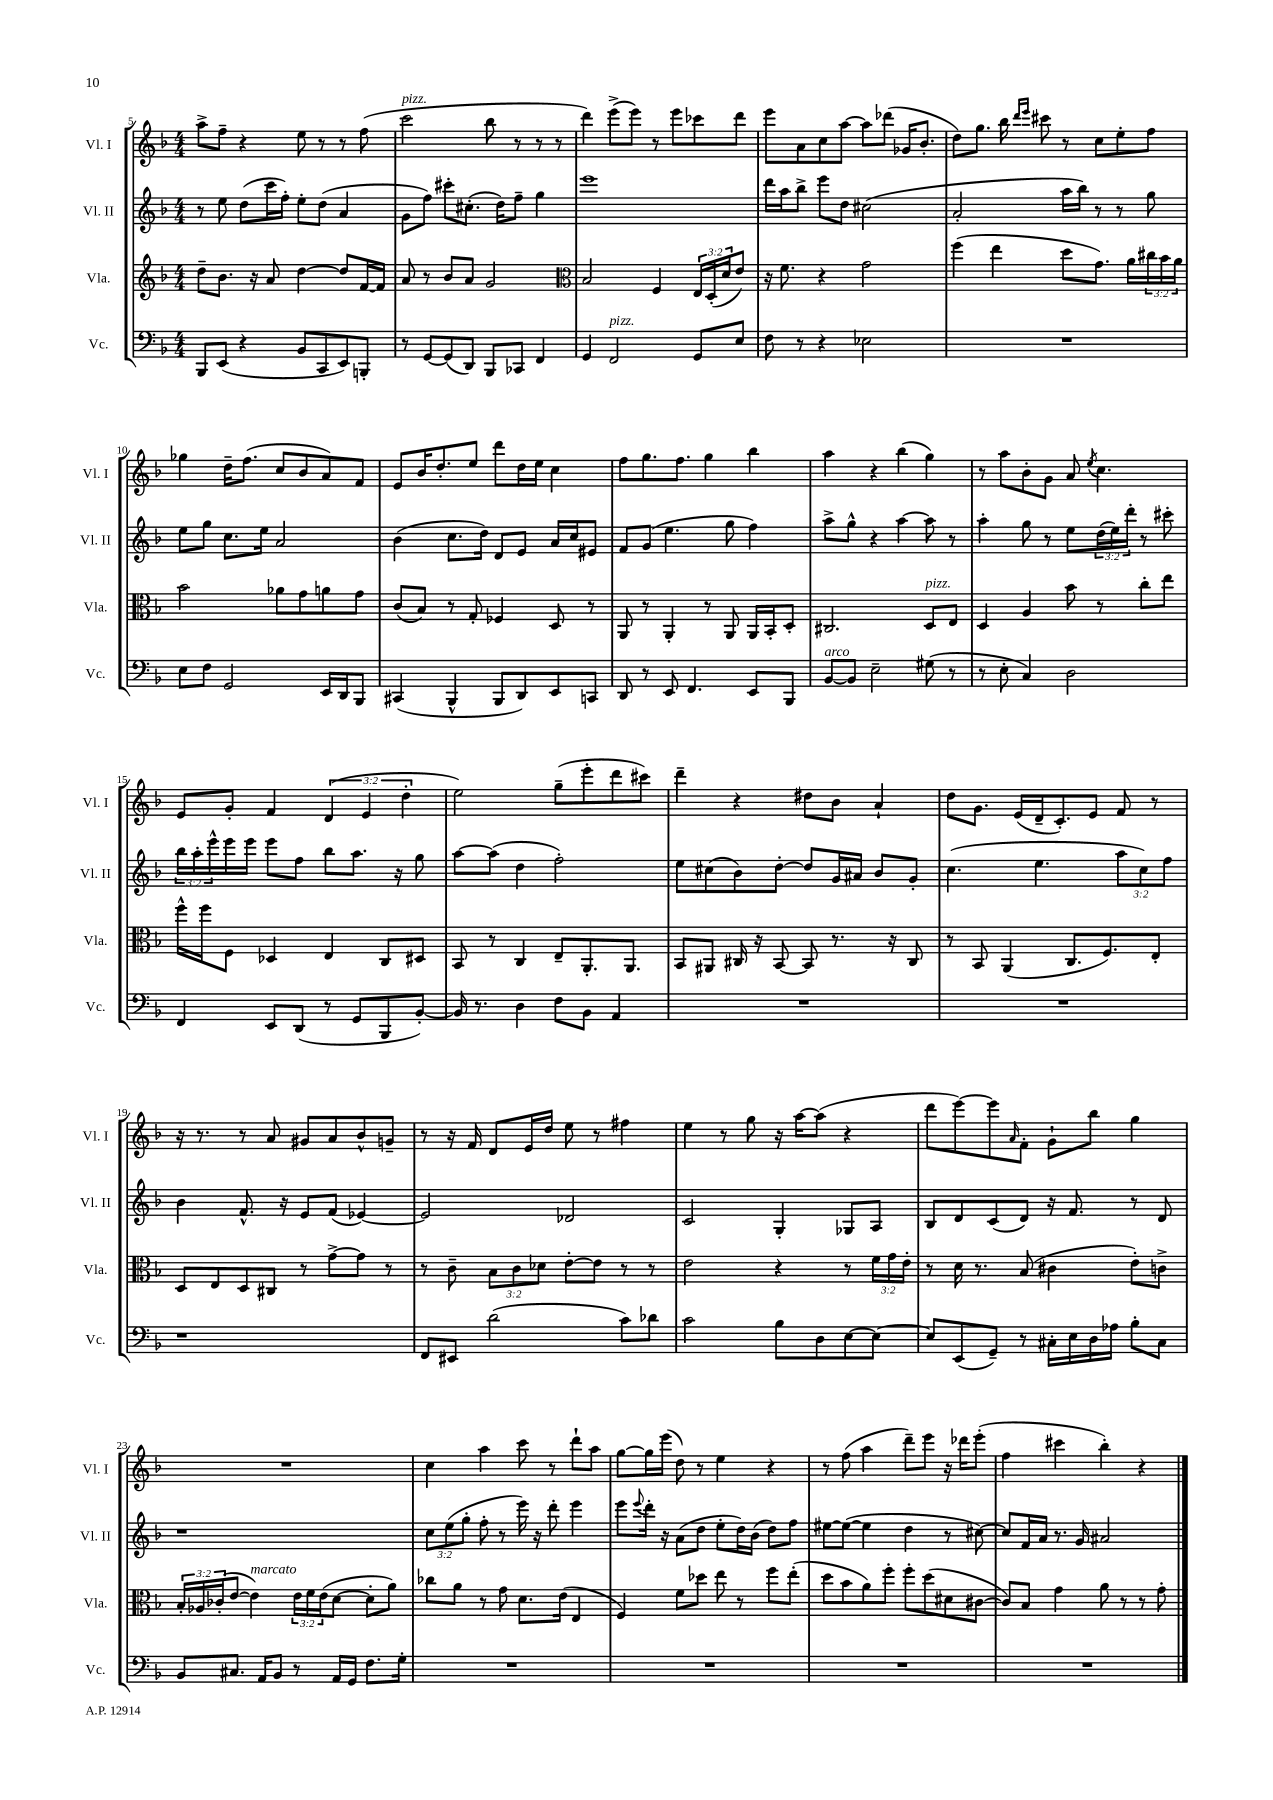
<<
\new StaffGroup <<
\new Staff = "s0" \with { instrumentName = "Vl. I" shortInstrumentName = "Vl. I" } {
    \clef treble \key f \major \numericTimeSignature \time 4/4 \override Staff.TupletNumber.text = #tuplet-number::calc-fraction-text
    a''8-> f''8-- r4 e''8 r8 r8 f''8( |
    c'''2^\markup { \italic "pizz." } bes''8 r8 r8 r8 |
    d'''4) e'''8->( e'''8) r8 e'''8 ces'''8 d'''8 |
    e'''8 a'8 c''8 a''8~ a''8 des'''8( ges'16 bes'8.-. |
    d''8) g''8. bes''16 \grace { d'''16 e'''16 } cis'''8 r8 c''8 e''8-. f''8 |
    ges''4 d''16-- f''8.( c''8 bes'8 a'8) f'8 |
    e'8 bes'16 d''8.-. e''8 d'''8 d''16 e''16 c''4 |
    f''8 g''8. f''8. g''4 bes''4 |
    a''4 r4 bes''4( g''4) |
    r8 a''8 bes'8-. g'8 a'8 \acciaccatura { e''8 } c''4. |
    e'8 g'8-. f'4 \tuplet 3/2 { d'4( e'4 d''4-. } |
    e''2) g''8--( e'''8-. d'''8 cis'''8) |
    d'''4-- r4 dis''8 bes'8 a'4-! |
    d''8 g'8. e'16( d'16-- c'8.-.) e'8 f'8 r8 |
    r16 r8. r8 a'8 gis'8 a'8 bes'8-^ g'8-- |
    r8 r16 f'16 d'8 e'16 d''16 e''8 r8 fis''4 |
    e''4 r8 g''8 r16 a''16~ a''8( r4 |
    d'''8 e'''8~) e'''8 \grace { a'16 } f'8-. g'8-! bes''8 g''4 |
    R1 |
    c''4 a''4 c'''8 r8 d'''8-! a''8 |
    g''8~ g''16 e'''16( d''8) r8 e''4 r4 |
    r8 f''8( a''4 d'''8--) e'''8 r16 des'''16 e'''8-.( |
    f''4 cis'''4 bes''4-.) r4 \bar "|." |
}
\new Staff = "s1" \with { instrumentName = "Vl. II" shortInstrumentName = "Vl. II" } {
    \clef treble \key f \major \numericTimeSignature \time 4/4 \override Staff.TupletNumber.text = #tuplet-number::calc-fraction-text
    r8 e''8 d''8( c'''16 f''16-.) e''8-. d''8( a'4 |
    g'8 f''8) cis'''8-. cis''8.-.( d''16) f''8-- g''4 |
    e'''1 |
    d'''16 a''16 bes''8-> e'''8 d''8 cis''2( |
    a'2-. a''16 bes''16) r8 r8 g''8 |
    e''8 g''8 c''8. e''16 a'2 |
    bes'4( c''8. d''16) d'8 e'8 a'16 c''16 eis'8 |
    f'8 g'8( e''4. g''8 f''4) |
    a''8-> g''8-^ r4 a''4~ a''8 r8 |
    a''4-. g''8 r8 e''8 \tuplet 3/2 { d''16( e''16) d'''16-. } r8 cis'''8-. |
    \tuplet 3/2 { bes''16 a''16-. e'''16-^ } e'''16 e'''16 e'''8 f''8 bes''8 a''8. r16 g''8 |
    a''8~ a''8( d''4 f''2-.) |
    e''8 cis''8( bes'8) d''8~-. d''8 g'16 ais'16 bes'8 g'8-. |
    c''4.( e''4. \tuplet 3/2 { a''8 c''8) f''8 } |
    bes'4 f'8.-^ r16 e'8 f'8( ees'4~) |
    ees'2 des'2 |
    c'2 g4-. ges8 a8 |
    bes8 d'8 c'8( d'8) r16 f'8. r8 d'8 |
    r1 |
    \tuplet 3/2 { c''8 e''8( g''8-. } f''8-. r8 e'''16) r16 d'''8-. e'''4 |
    e'''8 \appoggiatura { e'''8 } d'''16-. r16 a'8( d''8 e''8-. d''16) bes'16( d''8) f''8 |
    eis''8~ eis''8~( eis''4 d''4 r8 cis''8~) |
    cis''8 f'16 a'16 r8. g'16 ais'2 \bar "|." |
}
\new Staff = "s2" \with { instrumentName = "Vla." shortInstrumentName = "Vla." } {
    \clef treble \key f \major \numericTimeSignature \time 4/4 \override Staff.TupletNumber.text = #tuplet-number::calc-fraction-text
    d''8-- bes'8. r16 a'8 d''4~ d''8 f'16~ f'16 |
    a'8 r8 bes'8 a'8 g'2 |
    \clef alto bes2 f4 \tuplet 3/2 { e16 d16-.( d'16 } e'8) |
    r16 f'8. r4 g'2 |
    f''4( e''4 d''8 g'8.) a'16 \tuplet 3/2 { cis''16 bes'16 a'16 } |
    bes'2 aes'8 g'8 a'8 g'8 |
    c'8( bes8) r8 g8-. fes4 d8 r8 |
    a,8 r8 a,4-. r8 a,8 a,16 bes,16-. d8-. |
    cis2. d8^\markup { \italic "pizz." } e8 |
    d4 a4 bes'8 r8 c''8-. e''8 |
    f''16-^ f''16 f8 des4 e4 c8 dis8 |
    bes,8 r8 c4 e8-- a,8.-. a,8. |
    bes,8 ais,8 cis16 r16 bes,8~ bes,8 r8. r16 cis8 |
    r8 bes,8 a,4( c8. f8.) e8-. |
    d8 e8 d8 cis8 r8 g'8~-> g'8 r8 |
    r8 c'8-- \tuplet 3/2 { bes8 c'8 des'8 } e'8~-. e'8 r8 r8 |
    e'2 r4 r8 \tuplet 3/2 { f'16 g'16 e'16-. } |
    r8 d'16 r8. bes8( cis'4 e'8-.) c'8-> |
    \tuplet 3/2 { bes16-. aes16 ces'16-.( } e'8~ e'4^\markup { \italic "marcato" }) \tuplet 3/2 { e'16 f'16 e'16( } d'8~ d'8-. a'8) |
    ces''8 a'8 r8 g'8 d'8. e'16( e4 |
    f4) f'8 des''8 e''8 r8 f''8 e''8-.( |
    d''8 bes'8 a'8) f''8-. f''8-. d''8( dis'8 cis'8~ |
    cis'8) bes8 g'4 a'8 r8 r8 g'8-. \bar "|." |
}
\new Staff = "s3" \with { instrumentName = "Vc." shortInstrumentName = "Vc." } {
    \clef bass \key f \major \numericTimeSignature \time 4/4
    bes,,8 e,8( r4 bes,8 c,8 e,8) b,,8-. |
    r8 g,8~ g,8( d,8) bes,,8 ces,8 f,4 |
    g,4 f,2^\markup { \italic "pizz." } g,8 e8 |
    f8 r8 r4 ees2 |
    R1 |
    e8 f8 g,2 e,16 d,16 bes,,8 |
    cis,4( bes,,4-^ bes,,8 d,8) e,8 c,8 |
    d,8 r8 e,8 f,4. e,8 bes,,8 |
    bes,8~^\markup { \italic "arco" } bes,8 e2-- gis8( r8 |
    r8 e8-. c4) d2 |
    f,4 e,8 d,8( r8 g,8 bes,,8 bes,8~-.) |
    bes,16 r8. d4 f8 bes,8 a,4 |
    R1 |
    R1 |
    r1 |
    f,8 eis,8 d'2( c'8) des'8 |
    c'2 bes8 d8 e8~ e8~ |
    e8 e,8( g,8--) r8 cis16-. e16 d16 aes16 bes8-. cis8 |
    bes,8 cis8. a,16 bes,8 r8 a,16 g,16 f8. g16-. |
    R1 |
    R1 |
    R1 |
    R1 \bar "|." |
}
>>
>>
\layout { \context { \Score currentBarNumber = #5 } }
